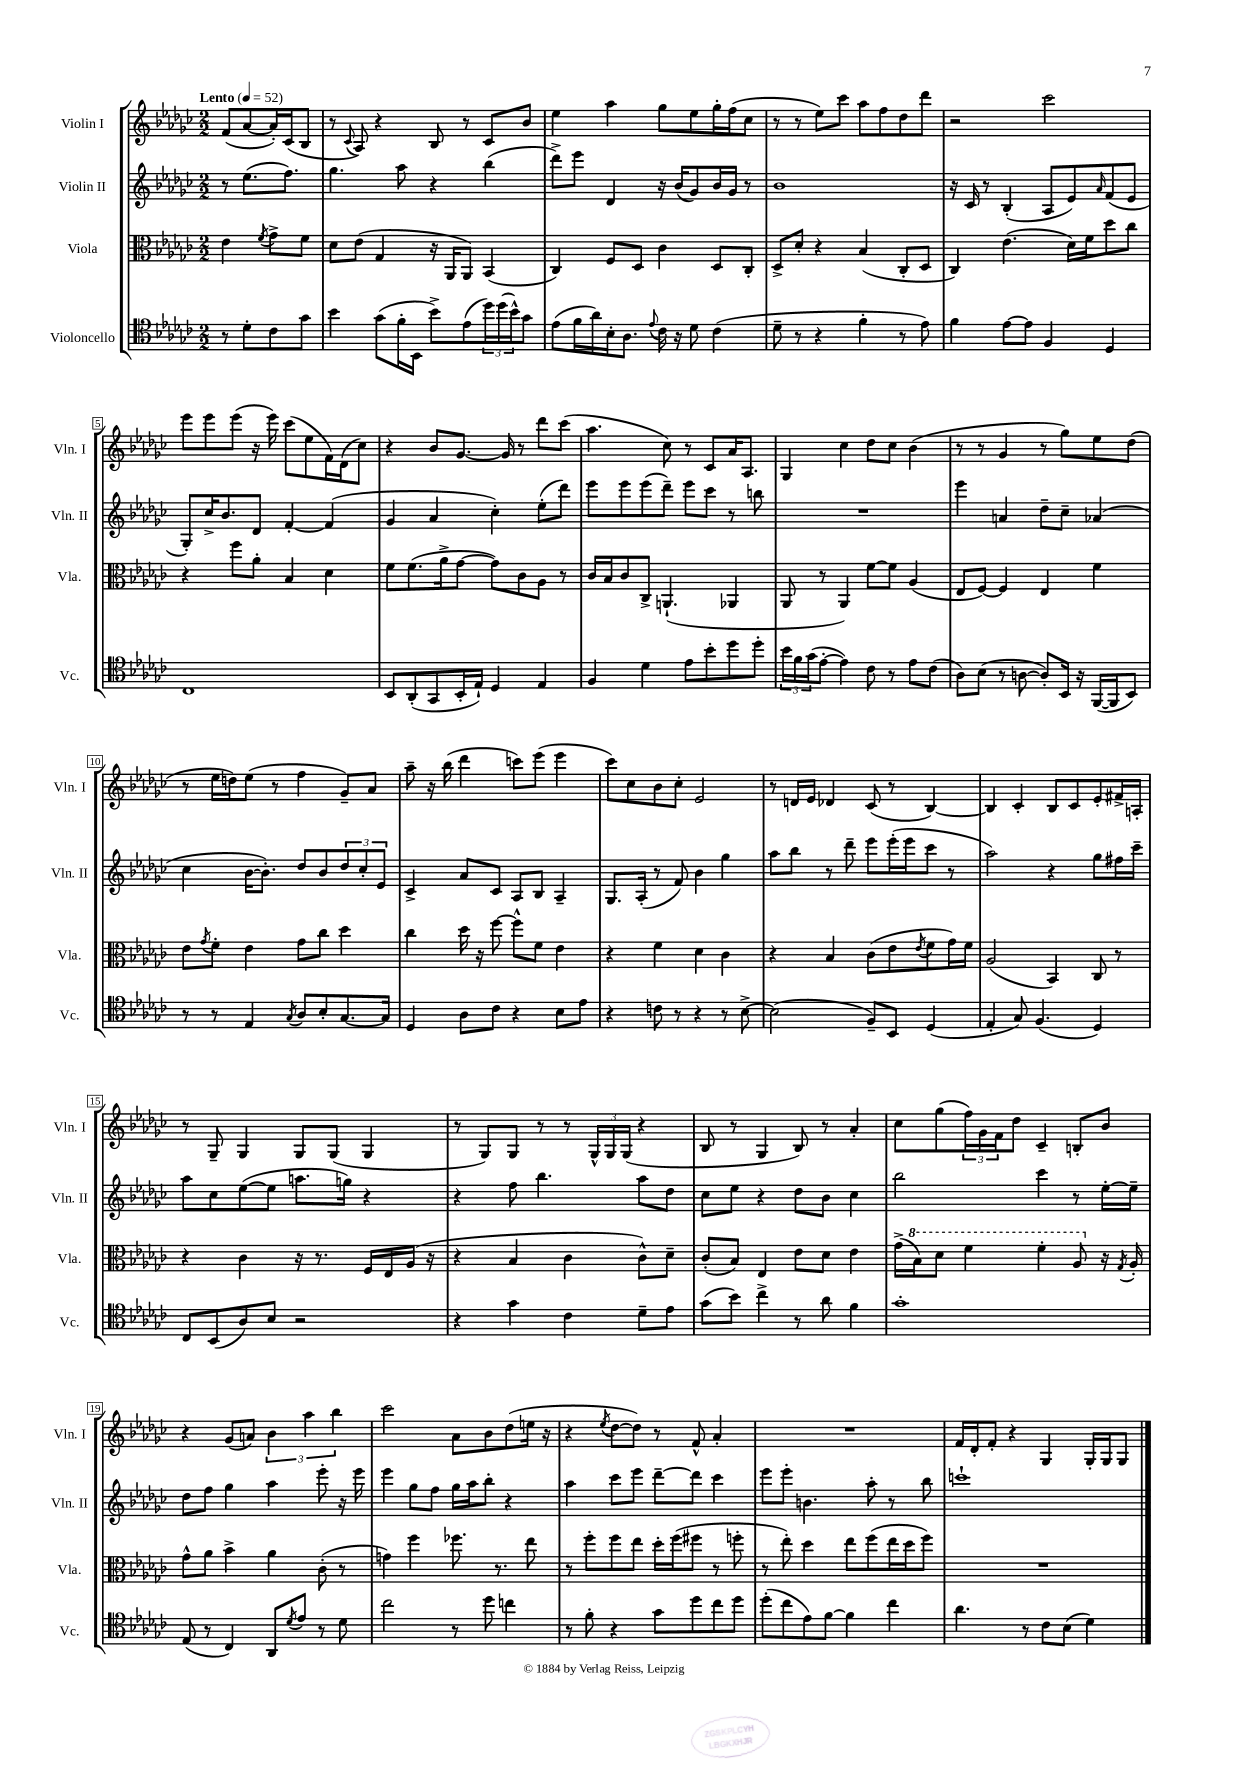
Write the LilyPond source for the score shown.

<<
\new StaffGroup <<
\new Staff = "s0" \with { instrumentName = "Violin I" shortInstrumentName = "Vln. I" } {
    \clef treble \key ges \major \numericTimeSignature \time 2/2 \partial 2 \tempo "Lento" 4 = 52
    f'8( aes'8~ aes'16-.) ces'16( bes8 |
    r8 \appoggiatura { ces'8 } aes8) r4 bes8 r8 ces'8 bes'8 |
    ees''4 aes''4 ges''8 ees''8 ges''16-. f''16( ces''8 |
    r8 r8 ees''8) ces'''8 aes''8 f''8 des''8 des'''8 |
    r2 ces'''2 |
    ees'''8 ees'''8 ees'''8( r16 ees'''16) ces'''8( ees''8 f'16) des'16( ces''8) |
    r4 bes'8 ges'8.~ ges'16 r8 des'''8 ces'''8( |
    aes''4. ces''8) r8 ces'8 aes'16 aes8. |
    ges4 ces''4 des''8 ces''8 bes'4( |
    r8 r8 ges'4 r8 ges''8) ees''8 des''8( |
    r8 ees''16 d''16) ees''8( r8 f''4 ges'8--) aes'8 |
    aes''8-- r16 bes''16( des'''4 c'''8) ees'''8( ees'''4 |
    ces'''8) ces''8 bes'8 ces''8-. ees'2 |
    r8 d'16 ees'16 des'4 ces'8( r8 bes4~) |
    bes4 ces'4-. bes8 ces'8 ees'8-. fis'16-> a16-. |
    r8 ges8-- ges4 ges8 ges8( ges4 |
    r8 ges8) ges8 r8 r8 \tuplet 3/2 { ges16-^ ges16 ges16( } r4 |
    bes8 r8 ges4 bes8) r8 aes'4-. |
    ces''8 ges''8( \tuplet 3/2 { f''16) ges'16 f'16 } des''8 ces'4-- b8-. bes'8 |
    r4 ges'8( a'8) \tuplet 3/2 { bes'4 aes''4 bes''4 } |
    ces'''2 aes'8 bes'8 des''8( e''16 r16 |
    r4 \acciaccatura { ees''8 } des''8~ des''8) r8 f'8-^ aes'4-. |
    R1 |
    f'16 des'16-. f'8-. r4 ges4 ges16-. ges16 ges8 \bar "|." |
}
\new Staff = "s1" \with { instrumentName = "Violin II" shortInstrumentName = "Vln. II" } {
    \clef treble \key ges \major \numericTimeSignature \time 2/2 \partial 2
    r8 ees''8.( f''8.) |
    ges''4. aes''8 r4 bes''4( |
    des'''8->) ees'''8 des'4 r16 bes'16( ges'8) bes'16 ges'16 r8 |
    bes'1 |
    r16 ces'16 r8 bes4-.( aes8 ees'8) \grace { aes'16 } f'8( ees'8 |
    ges8-.) ces''16-> bes'8. des'8 f'4~-. f'4( |
    ges'4 aes'4 ces''4-.) ees''8-.( des'''8) |
    ees'''8 ees'''8 ees'''8( des'''8--) ees'''8 ces'''8 r8 b''8 |
    R1 |
    ees'''4 a'4 des''8-- ces''8-- aes'4( |
    ces''4 bes'16~ bes'8.-.) des''8 bes'8 \tuplet 3/2 { des''8 ces''8-. ees'8 } |
    ces'4-> aes'8 ces'8 aes8 bes8 aes4-- |
    ges8. aes16-.( r8 f'8) bes'4 ges''4 |
    aes''8 bes''8 r8 des'''8-- ees'''8 ees'''16-.( ees'''16 ces'''8 r8 |
    aes''2) r4 ges''8 fis''16 ces'''16-- |
    aes''8 ces''8 ees''8~( ees''8 a''8. g''16) r4 |
    r4 f''8 bes''4. aes''8 des''8 |
    ces''8 ees''8 r4 des''8 bes'8 ces''4 |
    bes''2 ces'''4 r8 ees''16~-. ees''16-- |
    des''8 f''8 ges''4 aes''4 ees'''8-. r16 ees'''16 |
    ees'''4 ges''8 f''8 ges''16 aes''16 bes''8-. r4 |
    aes''4 ces'''8 ees'''8 des'''8~-- des'''8 ces'''4 |
    ees'''8 ees'''8-. b'4. aes''8-. r8 bes''8 |
    c'''1-! \bar "|." |
}
\new Staff = "s2" \with { instrumentName = "Viola" shortInstrumentName = "Vla." } {
    \clef alto \key ges \major \numericTimeSignature \time 2/2 \partial 2
    ees'4 \acciaccatura { f'8 } ges'8-> f'8 |
    des'8 ees'8( ges4 r16 aes,16 aes,8) bes,4( |
    ces4) f8 des8 ces'4 des8 ces8-. |
    des8-> des'8-. r4 bes4( ces8-. des8 |
    ces4) ees'4.( des'16) f'16 des''8 ces''8 |
    r4 f''8 aes'8-. bes4 des'4 |
    f'8 f'8.( aes'16-> ges'8~ ges'8) ces'8 aes8 r8 |
    ces'16 bes16 ces'8 ces8-> a,4.-!( aes,4 |
    aes,8 r8 aes,4) f'8~ f'8 aes4( |
    ees8 f8~) f4 ees4 f'4 |
    ees'8 \acciaccatura { ges'8 } f'8-. ees'4 ges'8 ces''8 des''4 |
    ces''4 des''16 r16 f''8~ f''8-^ f'8 ees'4 |
    r4 f'4 des'4 ces'4 |
    r4 bes4 ces'8( ees'8 \acciaccatura { ees'8 } f'8 ges'16) f'16 |
    aes2( bes,4) ces8 r8 |
    r4 ces'4 r16 r8. f16 ees16 aes16( r16 |
    r4 bes4 ces'4 ces'8-^) des'8-- |
    ces'8-.( bes8) ees4 ees'8 des'8 ees'4 |
    ges'16->( \ottava #1 bes'16) des''8 f''4 f''4-. aes'8 \ottava #0 r16 \acciaccatura { ges8 } aes16-. |
    ges'8-^ aes'8 bes'4-> aes'4 ces'8-.( r8 |
    g'4) f''4 fes''8. r8. ees''8 |
    r8 f''8-. f''8 ees''8 des''16-. f''16( fis''8 r8 f''8-. |
    r8 ees''8-.) des''4 ees''8 f''8( ees''16 des''16 f''8) |
    R1 \bar "|." |
}
\new Staff = "s3" \with { instrumentName = "Violoncello" shortInstrumentName = "Vc." } {
    \clef tenor \key ges \major \numericTimeSignature \time 2/2 \partial 2
    r8 des'8-. ces'8 ges'8 |
    bes'4 ges'8( f'16-. bes,16 bes'8->) ees'8( \tuplet 3/2 { des''16) des''16( bes'16-^) } ges'8 |
    ees'8( f'16 aes'16) bes16-. aes8. \appoggiatura { ees'8 } ces'16 r16 des'8 ces'4( |
    des'8-- r8 r4 f'4-. r8 ees'8) |
    f'4 ees'8~ ees'8 f4 des4 |
    ces1 |
    bes,8 aes,8-.( ges,8 bes,16-. ees16-!) des4 ees4 |
    f4 des'4 ees'8 bes'8-. des''8 des''8-. |
    \tuplet 3/2 { bes'16 f'16 ges'16( } ees'8~-. ees'4) ces'8 r8 ees'8 ces'8( |
    aes8) bes8( r8 a8~ a8-.) bes,16 r16 f,16~( f,16 bes,8) |
    r8 r8 ees4 \acciaccatura { ges8 } aes8 bes8-. ges8.~ ges16 |
    des4 aes8 ces'8 r4 bes8 ees'8 |
    r4 c'8 r8 r4 r8 bes8~-> |
    bes2( f8--) bes,8 des4( |
    ees4-. ges8) f4.( des4) |
    ces8 bes,8( aes8) bes8 r2 |
    r4 ges'4 ces'4 des'8-- ees'8 |
    ges'8( bes'8) ces''4-> r8 aes'8 f'4 |
    ges'1-. |
    ees8( r8 ces4) aes,8 \acciaccatura { des'8 } ees'8 r8 des'8 |
    ces''2 r8 des''8 c''4 |
    r8 f'8-. r4 ges'8 des''8 ces''8 des''8 |
    des''8-.( ces''8 ees'8) f'8~ f'4 ces''4 |
    aes'4. r8 ces'8 bes8( des'4) \bar "|." |
}
>>
>>
\layout { \context { \Score \override BarNumber.stencil = #(make-stencil-boxer 0.1 0.3 ly:text-interface::print) } }
